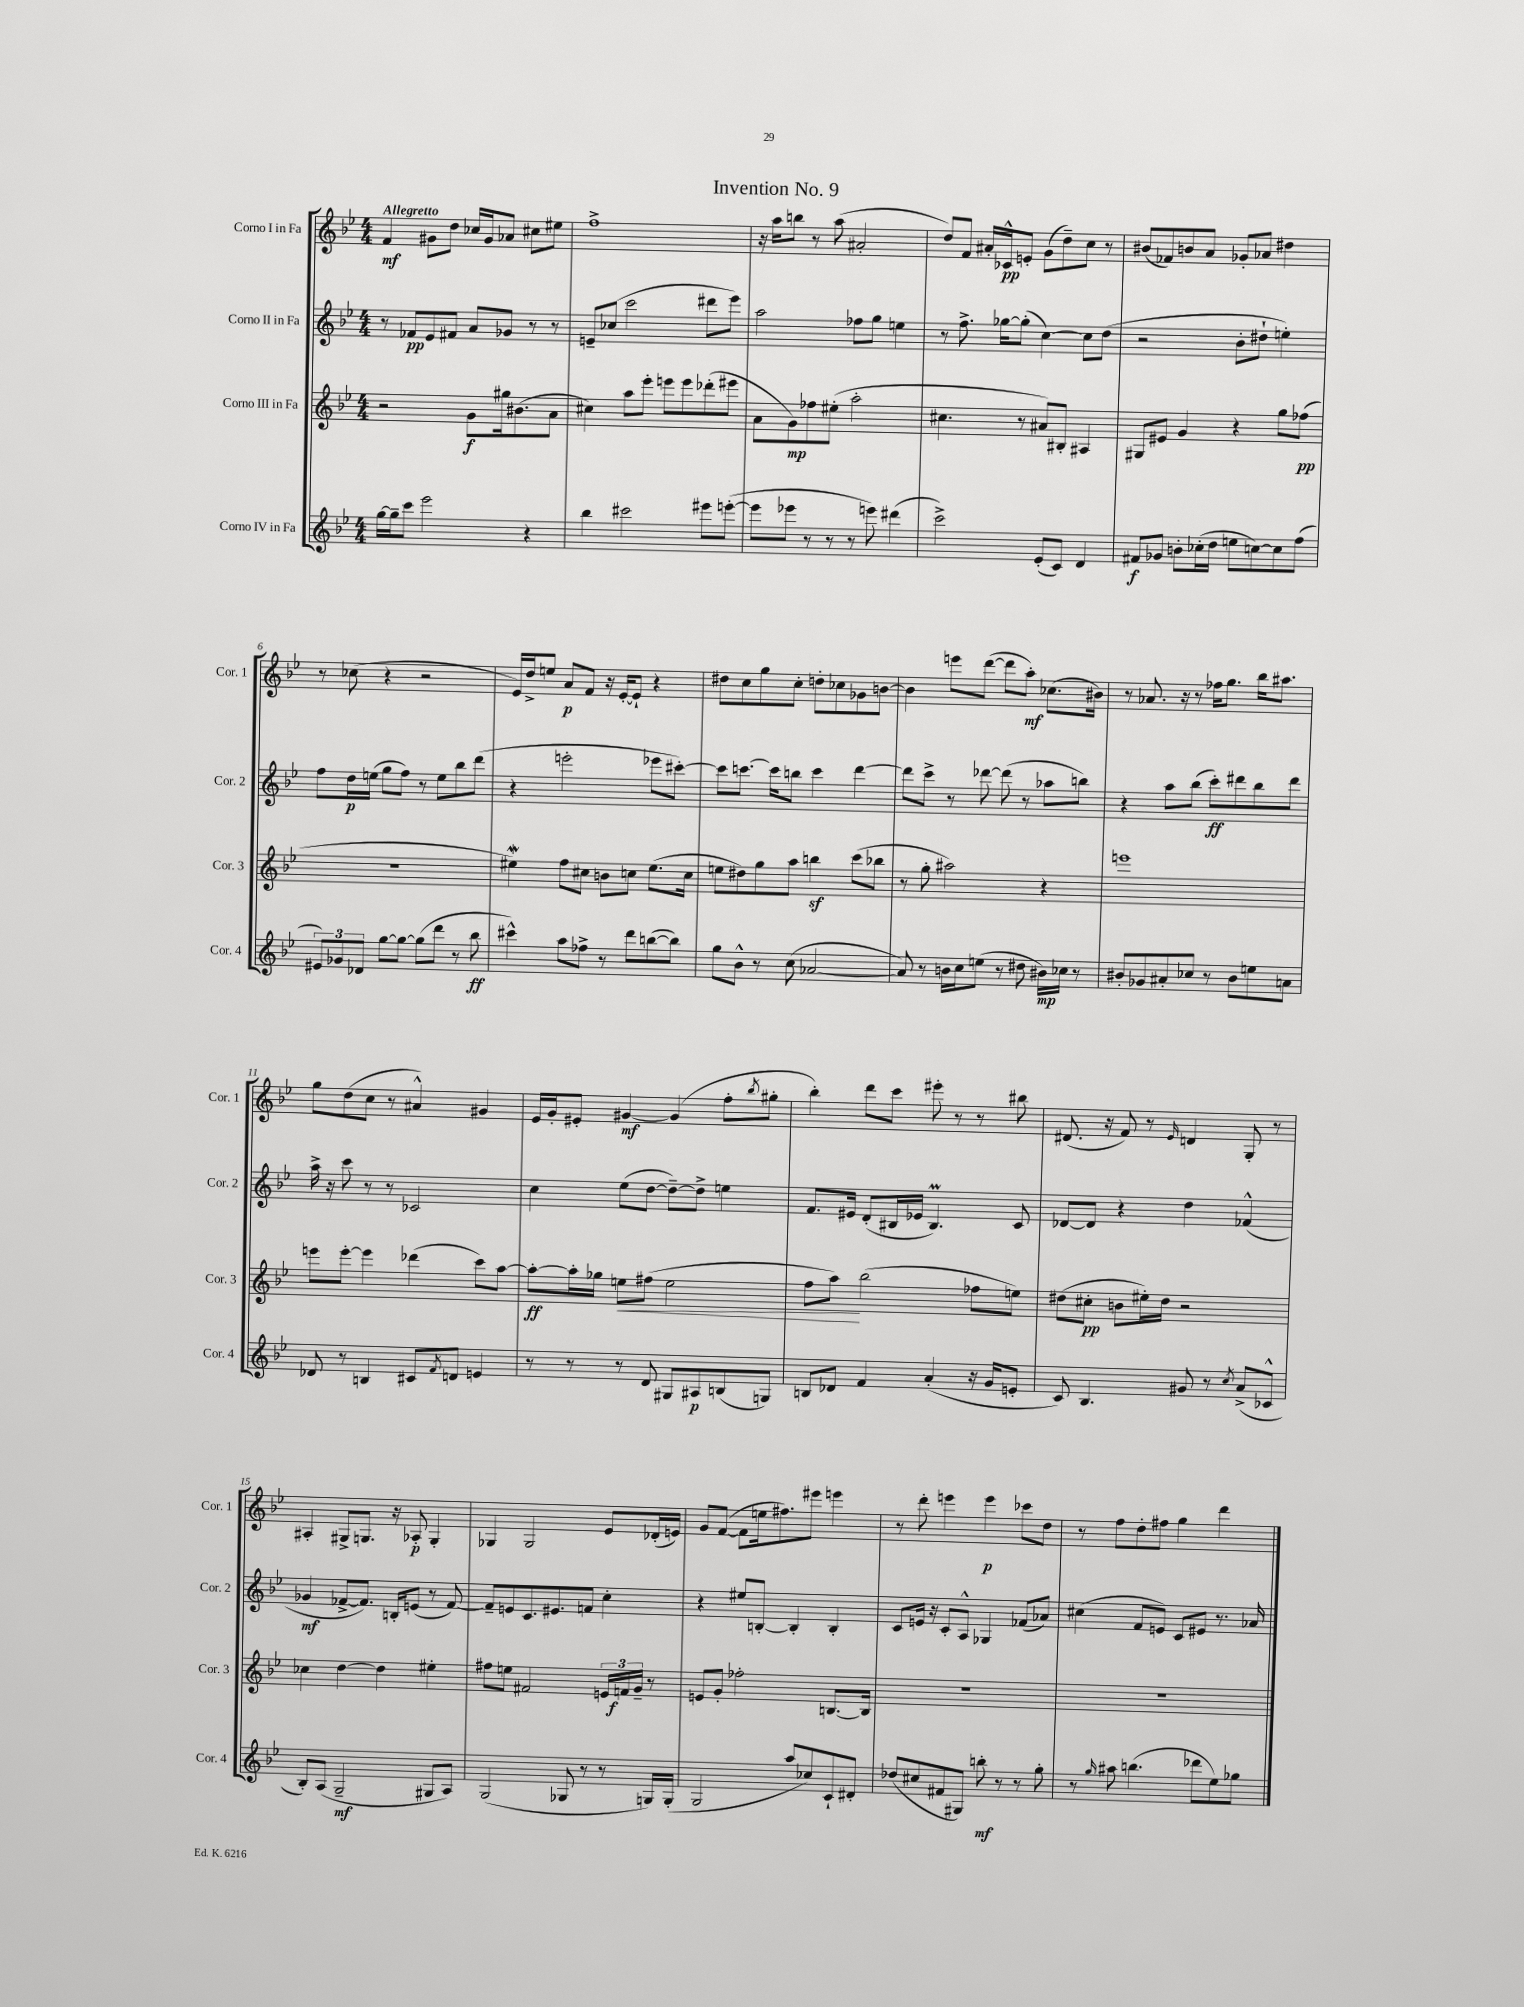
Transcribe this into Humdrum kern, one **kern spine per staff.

**kern	**kern	**kern	**kern
*staff4	*staff3	*staff2	*staff1
*clefG2	*clefG2	*clefG2	*clefG2
*k[b-e-]	*k[b-e-]	*k[b-e-]	*k[b-e-]
*M4/4	*M4/4	*M4/4	*M4/4
[16gg	2r	8r	4f
16gg~]	.	.	.
8ccc	.	8f-	.
2eee-	.	8e-	8g#
.	.	8f#	8dd
.	8g	8a	16cc-
.	.	.	16g#
.	16gg#	8g-	8a-
.	(8.b#	.	.
4r	.	8r	8cc#
.	8a	8r	8ee#
=	=	=	=
4bb-	4cc#)	8e~	1ff^
.	.	(8cc-	.
2ccc#	8aa	2ccc	.
.	8eee-'	.	.
.	8eee	.	.
.	8eee	.	.
8eee#	(8ddd-'	8ddd#	.
([8eee'	8eee#	8eee-)	.
=	=	=	=
8eee]	8a	2aa	16r
.	.	.	16aa
8eee-	8g)	.	8bb
8r	8ff-	.	8r
8r	(8ee#'	.	(8aa
8r	2aa'	8ff-	2a#'
8eee)	.	8gg	.
(4ddd#	.	4ee	.
=	=	=	=
2ccc^)	4.cc#	8r	8dd)
.	.	8.ff^	8f
.	.	.	16a#'
.	.	[16gg-	16c-^^
.	8r	(8gg-']	8e'
(8e-'	8a#)	[4cc)	(8g
8c)	8B#'	.	8dd~)
4d	4A#	8cc]	8cc
.	.	(8dd	8r
=	=	=	=
8f#	8G#	2r	(8b#
8g-	8e#	.	8f-)
8b'	4g	.	8b
(16cc-'	.	.	8a
16dd	.	.	.
8ee	4r	8b-'	8g-'
[8cc)	.	8dd#`	8a-
8cc]	8gg	4ee')	4dd#
(8ff	(8ff-	.	.
=	=	=	=
12e#)	1r	8ff	8r
12g-	.	.	.
.	.	16dd	(8cc-
12d-	.	.	.
.	.	(16ee	.
[8gg	.	8gg	4r
8gg_	.	8ff)	.
(8gg]	.	8r	2r
8ddd	.	8ee	.
8r	.	8bb-	.
8bb-	.	(8ddd	.
=	=	=	=
4ccc#^^)	4ee#)	4r	16e-)
.	.	.	16dd^
.	.	.	8ee
8aa	8ff	2eee'	8a
8ff-^	8cc#	.	8f
8r	8b	.	16r
.	.	.	[16e-'
8ddd	8cc	.	8e-`]
([8bb	(8.ee#	8eee-	4r
8bb])	.	[8ccc#')	.
.	16cc	.	.
=	=	=	=
8gg	8ee	8ccc#]	8dd#
8b-^^	8dd#)	[8.ccc	8cc
8r	8gg	.	8gg
.	.	16ccc]	.
(8cc	8aa	8bb	8cc'
[2a-	4bb	4ccc	8dd'
.	.	.	8cc-
.	(8ccc	[4ddd	8g-
.	8bb-	.	[8b
=	=	=	=
8a-])	8r	8ddd]	4b]
8r	8gg'	8ccc^	.
16b	2aa#)	8r	8eee
16cc	.	.	.
(8ee	.	[8ddd-	([8ddd
8r	.	(8ddd-]	8ddd]
8dd#	.	8r	8aa')
16b#)	4r	8aa-	(8.cc-
16cc-	.	.	.
8r	.	8bb)	.
.	.	.	16b#)
=	=	=	=
8b#'	1eee	4r	8r
8g-	.	.	8.a-
8a#'	.	8aa	.
.	.	.	16r
8cc-	.	(8bb-	8r
8r	.	8ccc')	16ff-
.	.	.	8.gg
8b#	.	8ddd#	.
8ee	.	8bb-	16bb-
.	.	.	8.aa#
8a	.	8ddd#	.
=	=	=	=
8d-	8eee	16aa^	8gg
.	.	16r	.
8r	[8eee'	8ccc	(8dd
4B	4eee]	8r	8cc
.	.	8r	8r
8c#	(4ddd-	2c-	4a#^^)
8qf	.	.	.
8d	.	.	.
4e	8ccc)	.	4g#
.	[8aa	.	.
=	=	=	=
8r	8aa'_	4cc	16e-
.	.	.	16g'
8r	16aa']	.	8e#'
.	16gg-	.	.
8r	8ee	(8ee-	[4g#
8d	(8ff#	[8dd	.
8G#	2ee	8dd~_)	(4g#]
8A#	.	8dd^]	.
(8B	.	4ee	8ff'
.	.	.	8qbb-
8G)	.	.	8gg#'
=	=	=	=
8B	8ff	8.f	4bb-')
8d-	8aa)	.	.
.	.	16e#	.
4f	(2bb-	(8d'	8ddd
.	.	16B#	8ccc
.	.	16e-	.
(4a'	.	4.B#)	8eee#'
.	.	.	8r
16r	8ff-	.	8r
16g	.	.	.
8e'	8ee)	8c	8bb#
=	=	=	=
8c)	(8dd#	[8d-	(8.d#
4.B-	8cc#'	8d-]	.
.	.	.	16r
.	8b	4r	8f)
.	16ee#')	.	8r
.	16dd#	.	.
.	.	.	16qqe-
8g#	2r	4dd	4d
8r	.	.	.
8qcc	.	.	.
(8a^	.	(4f-^^	8G'
8c-^^	.	.	8r
=	=	=	=
8B-')	4cc-	4g-	4A#'
(8A	.	.	.
2G~	[4dd	[8f-^	8G#^
.	.	8.f-])	8.G
.	4dd]	.	.
.	.	16B'	16r
.	.	(8e	8A-'
8G#	4ee#'	8r	4G'
8A)	.	[8f-)	.
=	=	=	=
(2G	8ff#	8f-~]	4G-
.	8ee	8e	.
.	2f#	8.c	2G-
.	.	8.e#	.
8G-	.	.	.
8r	.	8f	.
8r	24e	4cc'	8e-
.	24f	.	.
.	24g~	.	.
16G)	8r	.	(16d-'
(16G'	.	.	16e)
=	=	=	=
2G	8e	4r	8g
.	8g'	.	([8f
.	2ff-'	8ee#	8f]
.	.	[8B'	16ee
.	.	.	8.ff#)
8aa	.	4B']	.
8cc-)	.	.	8eee#
8c`	[8.B	4B'	4eee
8d#'	.	.	.
.	16B]	.	.
=	=	=	=
(8dd-	1r	8c	8r
8cc#	.	16e	8ddd'
.	.	16r	.
8f#	.	8c'	4eee
8G#)	.	8A^^	.
8bb'	.	4G-	4eee
8r	.	.	.
8r	.	(8f-	8ccc-
8gg'	.	8a-)	8dd
=	=	=	=
8r	1r	(4cc#	8r
16qqgg	.	.	.
8aa#	.	.	8ff
(4.bb	.	8f	8dd'
.	.	8e)	8ff#
.	.	8c	4gg
8ddd-	.	8e#	.
8ee-)	.	8.r	4ddd
8gg-	.	.	.
.	.	16a-	.
==	==	==	==
*-	*-	*-	*-
